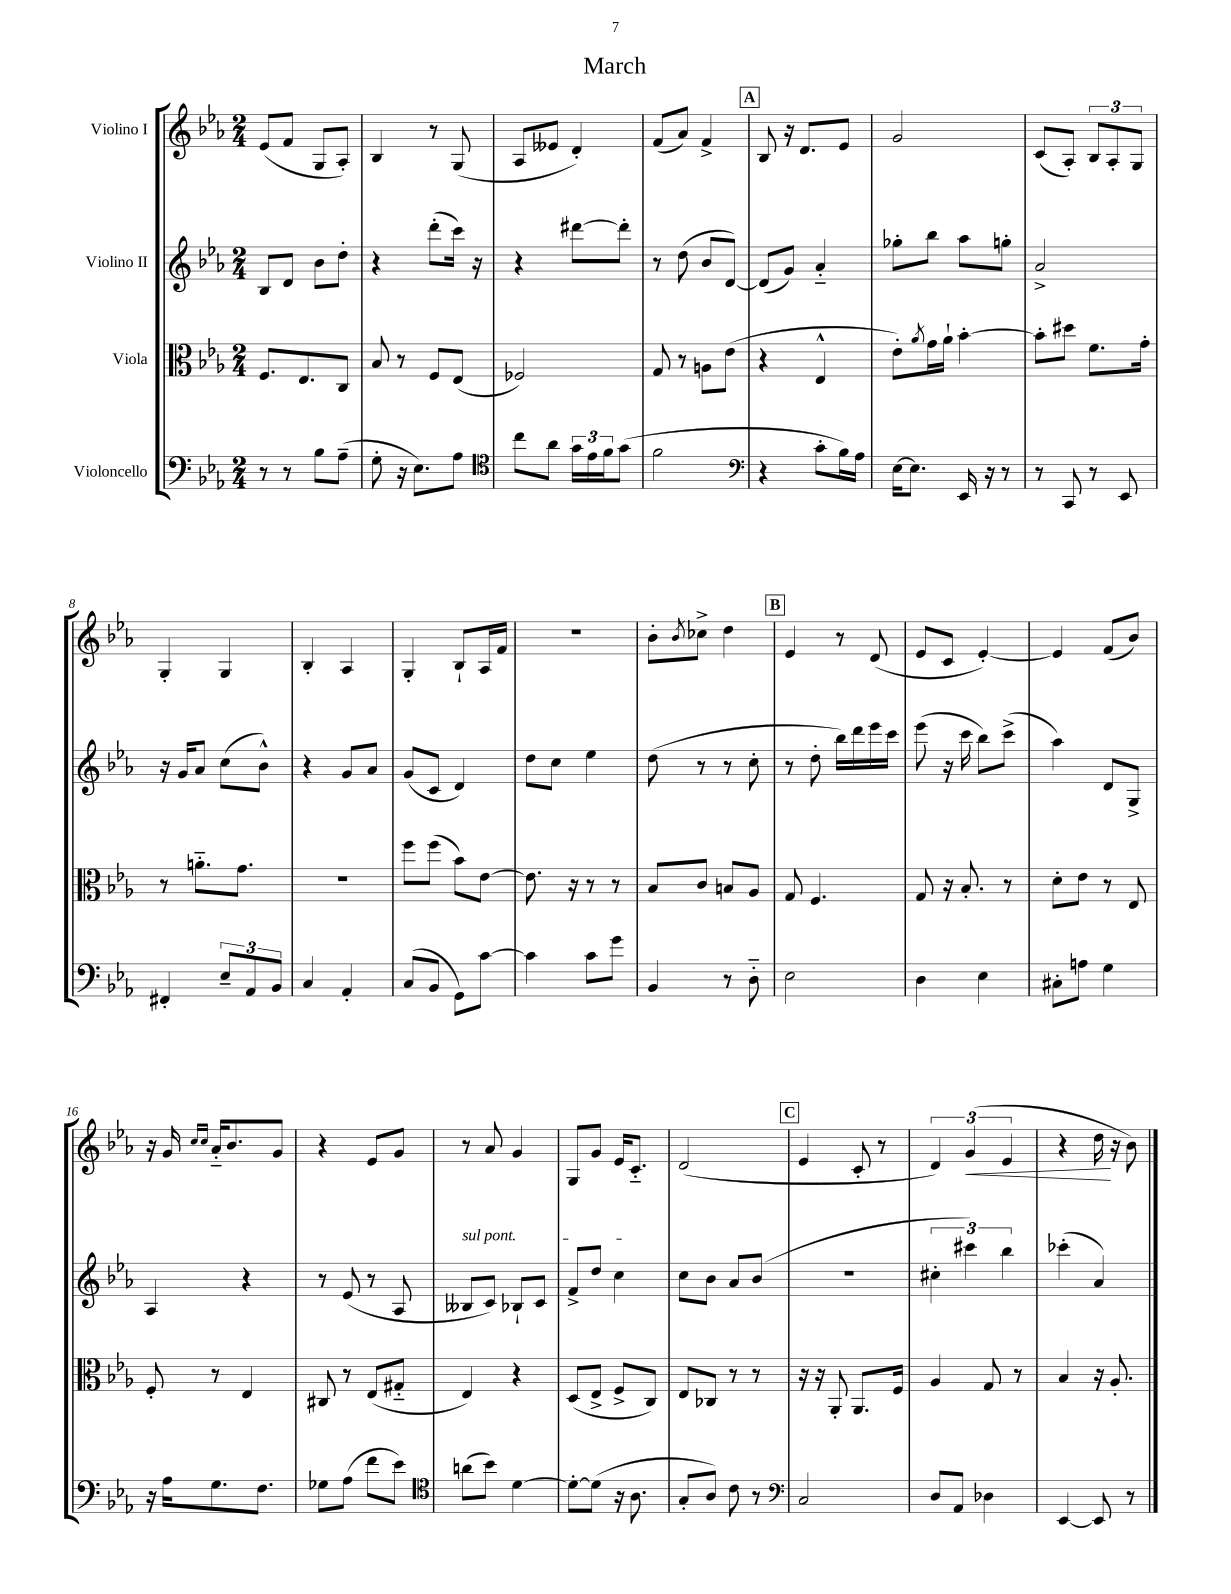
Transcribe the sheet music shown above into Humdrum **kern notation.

**kern	**kern	**kern	**kern	**dynam
*part4	*part3	*part2	*part1	*part1
*staff4	*staff3	*staff2	*staff1	*staff1
*I"Violoncello	*I"Viola	*I"Violino II	*I"Violino I	*
*clefF4	*clefC3	*clefG2	*clefG2	*
*k[b-e-a-]	*k[b-e-a-]	*k[b-e-a-]	*k[b-e-a-]	*
*M2/4	*M2/4	*M2/4	*M2/4	*
=1	=1	=1	=1	=1
8r	8.F/L	8B-/L	(8e-/L	.
8r	.	8d/J	8f/J	.
.	8.E-/	.	.	.
8B-\L	.	8b-\L	8G/L	.
(8A-~\J	8C/J	8dd'\J	8A-'/J)	.
=2	=2	=2	=2	=2
8G'\	8B-/	4r	4B-/	.
16r	8r	.	.	.
8.E-\L)	.	.	.	.
.	8F/L	(8ddd'\L	8r	.
8A-\J	(8E-/J	16ccc\Jk)	(8G/	.
.	.	16r	.	.
=3	=3	=3	=3	=3
*clefC4	*	*	*	*
8cc\L	2F-X/)	4r	8A-/L	.
8a-\J	.	.	8e--X/J	.
24g\LL	.	[8ddd#X\L	4d'/)	.
24e-\	.	.	.	.
24f\J	.	.	.	.
(8g\J	.	8ddd#'\J]	.	.
=4	=4	=4	=4	=4
2f\	8G/	8r	(8f/L	.
.	8r	(8dd\	8a-/J)	.
.	8An\L	8b-/L	4f^/	.
.	(8e-\J	[8d/J)	.	.
!!LO:REH:place=s1:t=A
=5	=5	=5	=5	=5
*clefF4	*	*	*	*
4r	4r	(8d/L]	8B-/	.
.	.	8g/J)	16r	.
.	.	.	8.d/L	.
8c'\L	4E-^^/	4a-/	.	.
16B-\L)	.	.	8e-/J	.
16A-\JJ	.	.	.	.
=6	=6	=6	=6	=6
[16E-\KL	8e-'\L)	8gg-X'\L	2g/	.
8.E-\J]	.	.	.	.
.	8qa-/	.	.	.
.	16g\L	8bb-\J	.	.
.	16a-`\JJ	.	.	.
16EE-/	[4b-'\	8aa-\L	.	.
16r	.	.	.	.
8r	.	8ggn'\J	.	.
=7	=7	=7	=7	=7
8r	8b-'\L]	2a-^/	(8c/L	.
8CC/	8dd#X\J	.	8A-'/J)	.
8r	8.f\L	.	12B-/L	.
.	.	.	12A-'/	.
8EE-/	.	.	.	.
.	.	.	12G/J	.
.	16g'\Jk	.	.	.
!!LO:LB:g=z
=8	=8	=8	=8	=8
4FF#X'/	8r	16r	4G'/	.
.	.	16g/KL	.	.
.	8.an\L	8a-/J	.	.
12E-~/L	.	(8cc\L	4G/	.
.	8.g\J	.	.	.
12AA-/	.	.	.	.
.	.	8b-^^\J)	.	.
12BB-/J	.	.	.	.
=9	=9	=9	=9	=9
4C/	2r	4r	4B-'/	.
4AA-'/	.	8g/L	4A-/	.
.	.	8a-/J	.	.
=10	=10	=10	=10	=10
(8C/L	8ff\L	(8g/L	4G'/	.
8BB-/J	(8ff\J	8c/J	.	.
8GG\L)	8b-\L)	4d/)	8B-`/L	.
[8c\J	[8e-\J	.	16A-/L	.
.	.	.	16f/JJ	.
=11	=11	=11	=11	=11
4c\]	8.e-\]	8dd\L	2r	.
.	.	8cc\J	.	.
.	16r	.	.	.
8c\L	8r	4ee-\	.	.
8g\J	8r	.	.	.
=12	=12	=12	=12	=12
4BB-/	8B-/L	(8dd\	8b-'\L	.
.	.	.	8qb-/	.
.	8c/J	8r	8cc-X^\J	.
8r	8Bn/L	8r	4dd\	.
8D\	8A-/J	8cc'\	.	.
!!LO:REH:place=s1:t=B
=13	=13	=13	=13	=13
2E-\	8G/	8r	4e-/	.
.	4.F/	8dd'\	.	.
.	.	16bb-\LL)	8r	.
.	.	16ddd\	.	.
.	.	16eee-\	(8d/	.
.	.	16ccc\JJ	.	.
=14	=14	=14	=14	=14
4D\	8G/	(8eee-\	8e-/L	.
.	16r	16r	8c/J	.
.	8.B-'/	16ccc\	.	.
4E-\	.	8bb-\L)	[4e-'/)	.
.	8r	(8ccc^\J	.	.
=15	=15	=15	=15	=15
8C#X'\L	8d'\L	4aa-\)	4e-/]	.
8An\J	8e-\J	.	.	.
4G\	8r	8d/L	(8f/L	.
.	8E-/	8G^/J	8b-/J)	.
!!LO:LB:g=z
=16	=16	=16	=16	=16
16r	8F'/	4A-/	16r	.
16A-\KL	.	.	16g/	.
.	.	.	16qqcc/LL	.
.	.	.	16qqcc/JJ	.
8.G\	8r	.	16a-/KL	.
.	.	.	8.b-/	.
.	4E-/	4r	.	.
8.F\J	.	.	.	.
.	.	.	8g/J	.
=17	=17	=17	=17	=17
8G-X\L	8C#X/	8r	4r	.
(8A-\J	8r	(8e-/	.	.
8f\L	(8E-/L	8r	8e-/L	.
8e-\J)	8G#X/J	8A-/	8g/J	.
=18	=18	=18	=18	=18
*clefC4	*	*	*	*
!	!	!LO:TX:a:i:t=sul pont.	!	!
(8an\L	4E-/)	8B--X/L	8r	.
8b-\J)	.	8c/J)	8a-/	.
[4d\	4r	8B-X`/L	4g/	.
.	.	8c/J	.	.
=19	=19	=19	=19	=19
8d'\L_	(8D/L	8f^/L	8G/L	.
(8d\J]	8E-^/J	8dd/J	8g/J	.
16r	8F^/L	4cc\	16e-/KL	.
8.A-\	.	.	8.c/J	.
.	8C/J)	.	.	.
=20	=20	=20	=20	=20
8G'/L	8E-/L	8cc\L	(2d/	.
8A-/J)	8C-X/J	8b-\J	.	.
8c\	8r	8a-/L	.	.
8r	8r	(8b-/J	.	.
!!LO:REH:place=s1:t=C
=21	=21	=21	=21	=21
*clefF4	*	*	*	*
2C/	16r	2r	4e-/	.
.	16r	.	.	.
.	8AA-'/	.	.	.
.	8.AA-/L	.	8c'/	.
.	.	.	8r	.
.	16F/Jk	.	.	.
=22	=22	=22	=22	=22
8D/L	4A-/	6cc#X'\	6d/)	.
8AA-/J	.	.	.	.
!	!	!	!	!LO:HP:b
.	.	6ccc#X\)	(6g/	<
4D-X\	8G/	.	.	.
.	.	6bb-\	6e-/	.
.	8r	.	.	.
=23	=23	=23	=23	=23
[4EE-/	4B-/	(4ccc-X'\	4r	.
8EE-/]	16r	4a-/)	16dd\	.
.	8.A-'/	.	16r	[
8r	.	.	8b-\)	.
==	==	==	==	==
*-	*-	*-	*-	*-
